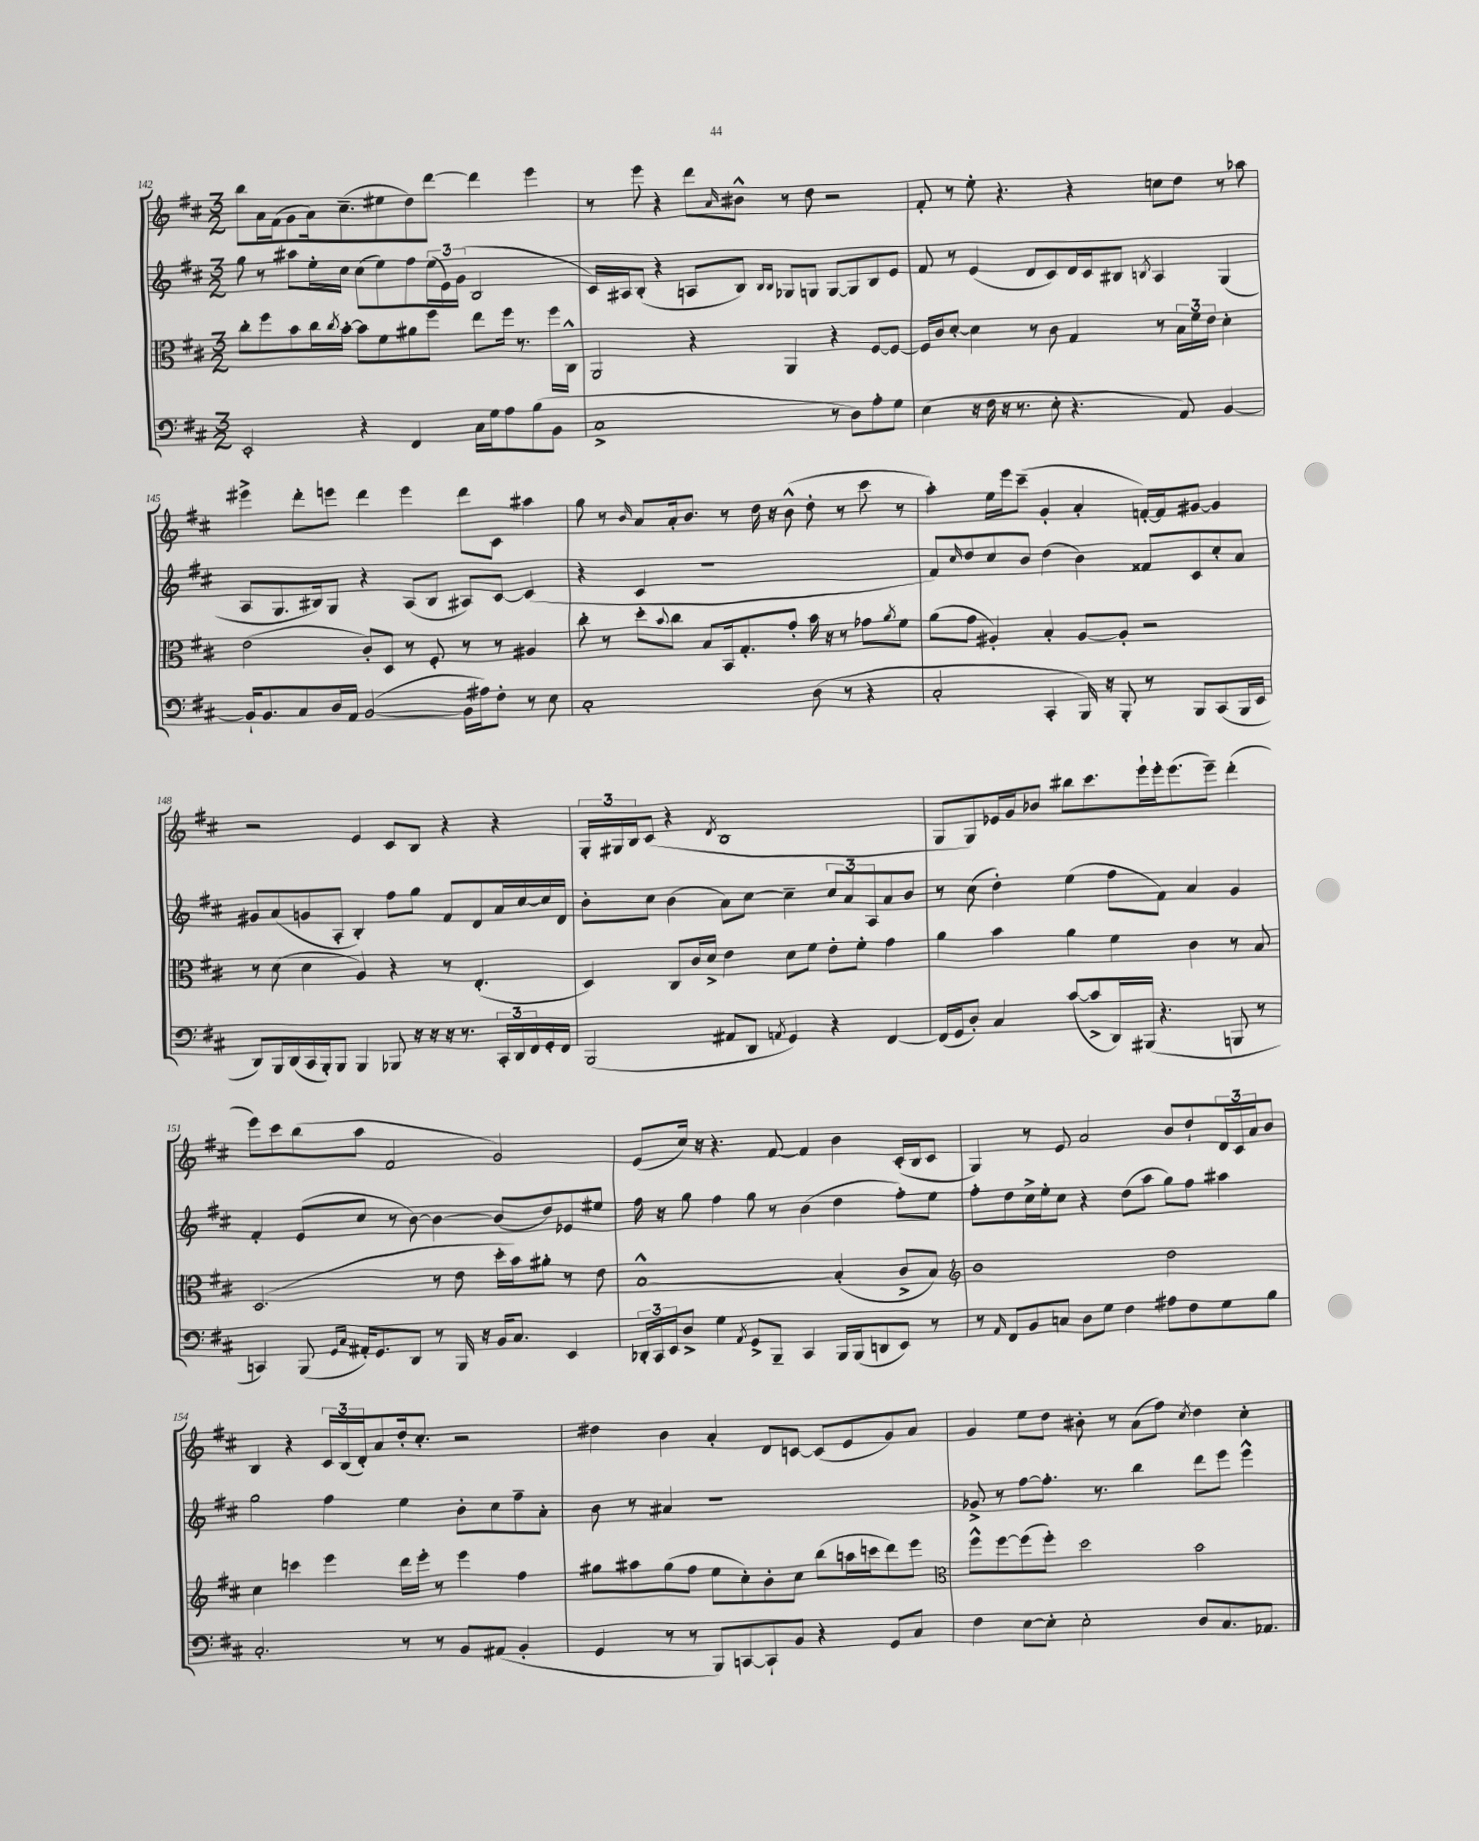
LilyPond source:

<<
\new StaffGroup <<
\new Staff = "s0" {
    \clef treble \key d \major \numericTimeSignature \time 3/2
    b''8 a'16 fis'16( g'8 a'16) cis''8.--( eis''8 d''8) d'''8~ d'''4 e'''4 |
    r8 e'''8 r4 d'''8 \grace { a'16 } bis'8-^ r8 d''8 r2 |
    fis'8-. r8 e''8-. r4. r4 c''8 d''8 r8 aes''8 |
    eis'''4-> d'''8-. e'''8 d'''4 e'''4 d'''8 cis'8 ais''4 |
    g''8 r8 \grace { b'16 } a'8 a'16-. b'8. r8 d''16 r16 b'8-^( d''8-. r8 cis'''8 r8 |
    a''4-.) e''16 e'''16 cis'''8--( g'4-. a'4-. f'16~-.) f'16 gis'8~ gis'4 |
    r2 e'4 cis'8 b8 r4 r4 |
    \tuplet 3/2 { g16-. gis16 b16 } cis'8( r4 \acciaccatura { d'8 } b1 |
    g8 g8) ees'16 g'16 bes'8 bis''8 cis'''8. e'''16-! e'''16-. e'''8.( e'''8--) d'''4-.( |
    e'''8) cis'''8 b''8( a''8 fis'2 g'2) |
    e'8( cis''16) r16 r4. fis'8~ fis'4 b'4 cis'16-.( b16 cis'8 |
    g4) r8 e'8 a'2 b'8 d''8-! \tuplet 3/2 { d'16 cis'16 a'16 } b'8 |
    b4 r4 \tuplet 3/2 { cis'16 b16( d'16-.) } a'8 d''16-. cis''8.-. r2 |
    dis''4 b'4 a'4-. d'8 c'8~ c'8( e'8 g'8) a'8 |
    g'4 e''8 d''8 bis'8-. r8 a'8( fis''8) \acciaccatura { cis''8 } d''4 cis''4-. \bar "|." |
}
\new Staff = "s1" {
    \clef treble \key d \major \numericTimeSignature \time 3/2
    g''8 r8 ais''8 e''16-. cis''16 cis''8( e''8) fis''8 \tuplet 3/2 { e''16( e'16) g'16( } b2 |
    cis'16) ais16 b8-.( r4 a8 b8) \grace { b16 b16 } ges8 g8 g8~ g8 b8 e'8 |
    fis'8 r8 e'4( d'8 cis'8) d'16 cis'16 bis8 \acciaccatura { b8 } a4 g4( |
    a8 g8. bis16) g8 r4 a8( bis8 ais8) cis'8~ cis'4( |
    r4 cis'4 r1 |
    fis'8) \grace { cis''16 } d''8 cis''8 b'8 d''4( b'4) fisis'8 cis'8 cis''8-. a'8 |
    gis'8 a'8( g'8 a8-. b4-.) fis''8 g''8 fis'8 d'8 a'16 cis''16~ cis''16 d'16 |
    b'8-. cis''8 b'4( a'8) cis''8~ cis''4-- \tuplet 3/2 { cis''8 a'8 a8 } a'8 b'8 |
    r8 cis''8( d''4-.) e''4( fis''8 fis'8) a'4 g'4 |
    fis'4-. e'8( cis''8 r8 b'8~) b'4~ b'8( d''8) ees'8 eis''8 |
    fis''16 r16 g''8 fis''4 g''8 r8 b'4( d''4 fis''8-.) e''8 |
    fis''8-. d''8 cis''16-> e''16-. cis''8 r4 d''8( a''8 g''8) fis''8 ais''4 |
    g''2 fis''4 e''4 b'8-. cis''8 fis''8-- a'8-. |
    b'8 r8 ais'4 r1 |
    ges'8-> r8 fis''8~ fis''8.-. r8. b''4 d'''8 e'''8 e'''4-^ \bar "|." |
}
\new Staff = "s2" {
    \clef alto \key d \major \numericTimeSignature \time 3/2
    cis''8-. fis''8 b'8 cis''16 \acciaccatura { cis''8 } b'16~-. b'8 fis'8 ais'8 fis''8 e''8 fis''16 r8. fis''16 cis16-^ |
    a,2 r4 a,4 r4 fis8~ fis8~ |
    fis16 cis'16 d'8~-. d'4 r8 cis'8 g4 r8 \tuplet 3/2 { b16 fis'16 e'16 } d'4-. |
    e'2( cis'8-.) d8 r8 fis8-. r8 r8 ais4 |
    cis''8-. r8 d''8-. \appoggiatura { b'8 } cis''8 b8 b,16 g8.-. g'8-. b'16 r16 r8 ges'8 \acciaccatura { a'8 } fis'8 |
    a'8( g'8 ais4-.) b4-. ais8~ ais8-. r2 |
    r8 d'8( d'4 a4) r4 r8 e4.-.( |
    d4) cis8 cis'16 d'16-> e'4 d'8 fis'8 e'8-. fis'8-. g'4 |
    a'4 b'4 a'4 fis'4 cis'4 r8 b8 |
    d2.( r8 e'8 d''16-. b'16) ais'8-. r8 e'8 |
    b1~-^ b4-.( cis'8-> b8) |
    \clef treble b'1 d''2 |
    cis''4 c'''4 e'''4 d'''16 e'''16-. r8 e'''4 fis''4 |
    gis''8 ais''8 gis''8( fis''8 e''8 cis''8-.) b'8-. cis''8 b''8( a''16 c'''16 d'''8) e'''8 |
    \clef alto fis''8-^ fis''8~ fis''8( fis''8-.) d''2 b'2 \bar "|." |
}
\new Staff = "s3" {
    \clef bass \key d \major \numericTimeSignature \time 3/2
    e,2-. r4 fis,4 cis16 g16 a8 b8( b,8 |
    cis1-> r8 d8) a8-. g8 |
    e4( r16 fis16 r16 r8. e8-. r4. a,8) b,4~ |
    b,16-! b,8. cis8 d16 a,16 b,2~( b,16 ais16) fis8-. r8 e8 |
    cis1-. d8( r8 r4 |
    cis2-. cis,4-. b,,16) r16 b,,8-. r8 b,,8 cis,8( b,,16 e,16 |
    d,8) b,,16 d,16( cis,16 b,,16-.) b,,8 b,,4 bes,,8 r16 r16 r16 r8. \tuplet 3/2 { cis,16-. d,16 fis,16 } g,16-. fis,16 |
    b,,2( ais,8 d,8 \acciaccatura { a,8 } g,4) r4 fis,4~ |
    fis,16( g,16 d8-.) cis4 cis'8~( cis'8-> d,16) bis,,16( r4. b,,8 r8 |
    c,4) b,,8( \grace { g,16 cis16 } ais,16-.) g,8. d,8 r8 b,,16 r16 b,16 cis8. e,4 |
    \tuplet 3/2 { des,16-. cis,16 e,16 } d8-> g4 \acciaccatura { a,8 } g,8-> b,,8-- cis,4 b,,16 b,,16( d,8 e,8) r8 |
    r8 \grace { a,16 } fis,8 b,8 c8 d8 g8 fis4 ais8 fis8 g8 b8 |
    cis2.-. r8 r8 b,8 ais,8( b,4-. |
    g,4 r8 r8 b,,8) c,8~ c,8-! b,8 r4 g,8 cis8 |
    fis4 e8~ e8-. e2-. d8 cis8. aes,8. \bar "|." |
}
>>
>>
\layout { \context { \Score currentBarNumber = #142 } }
